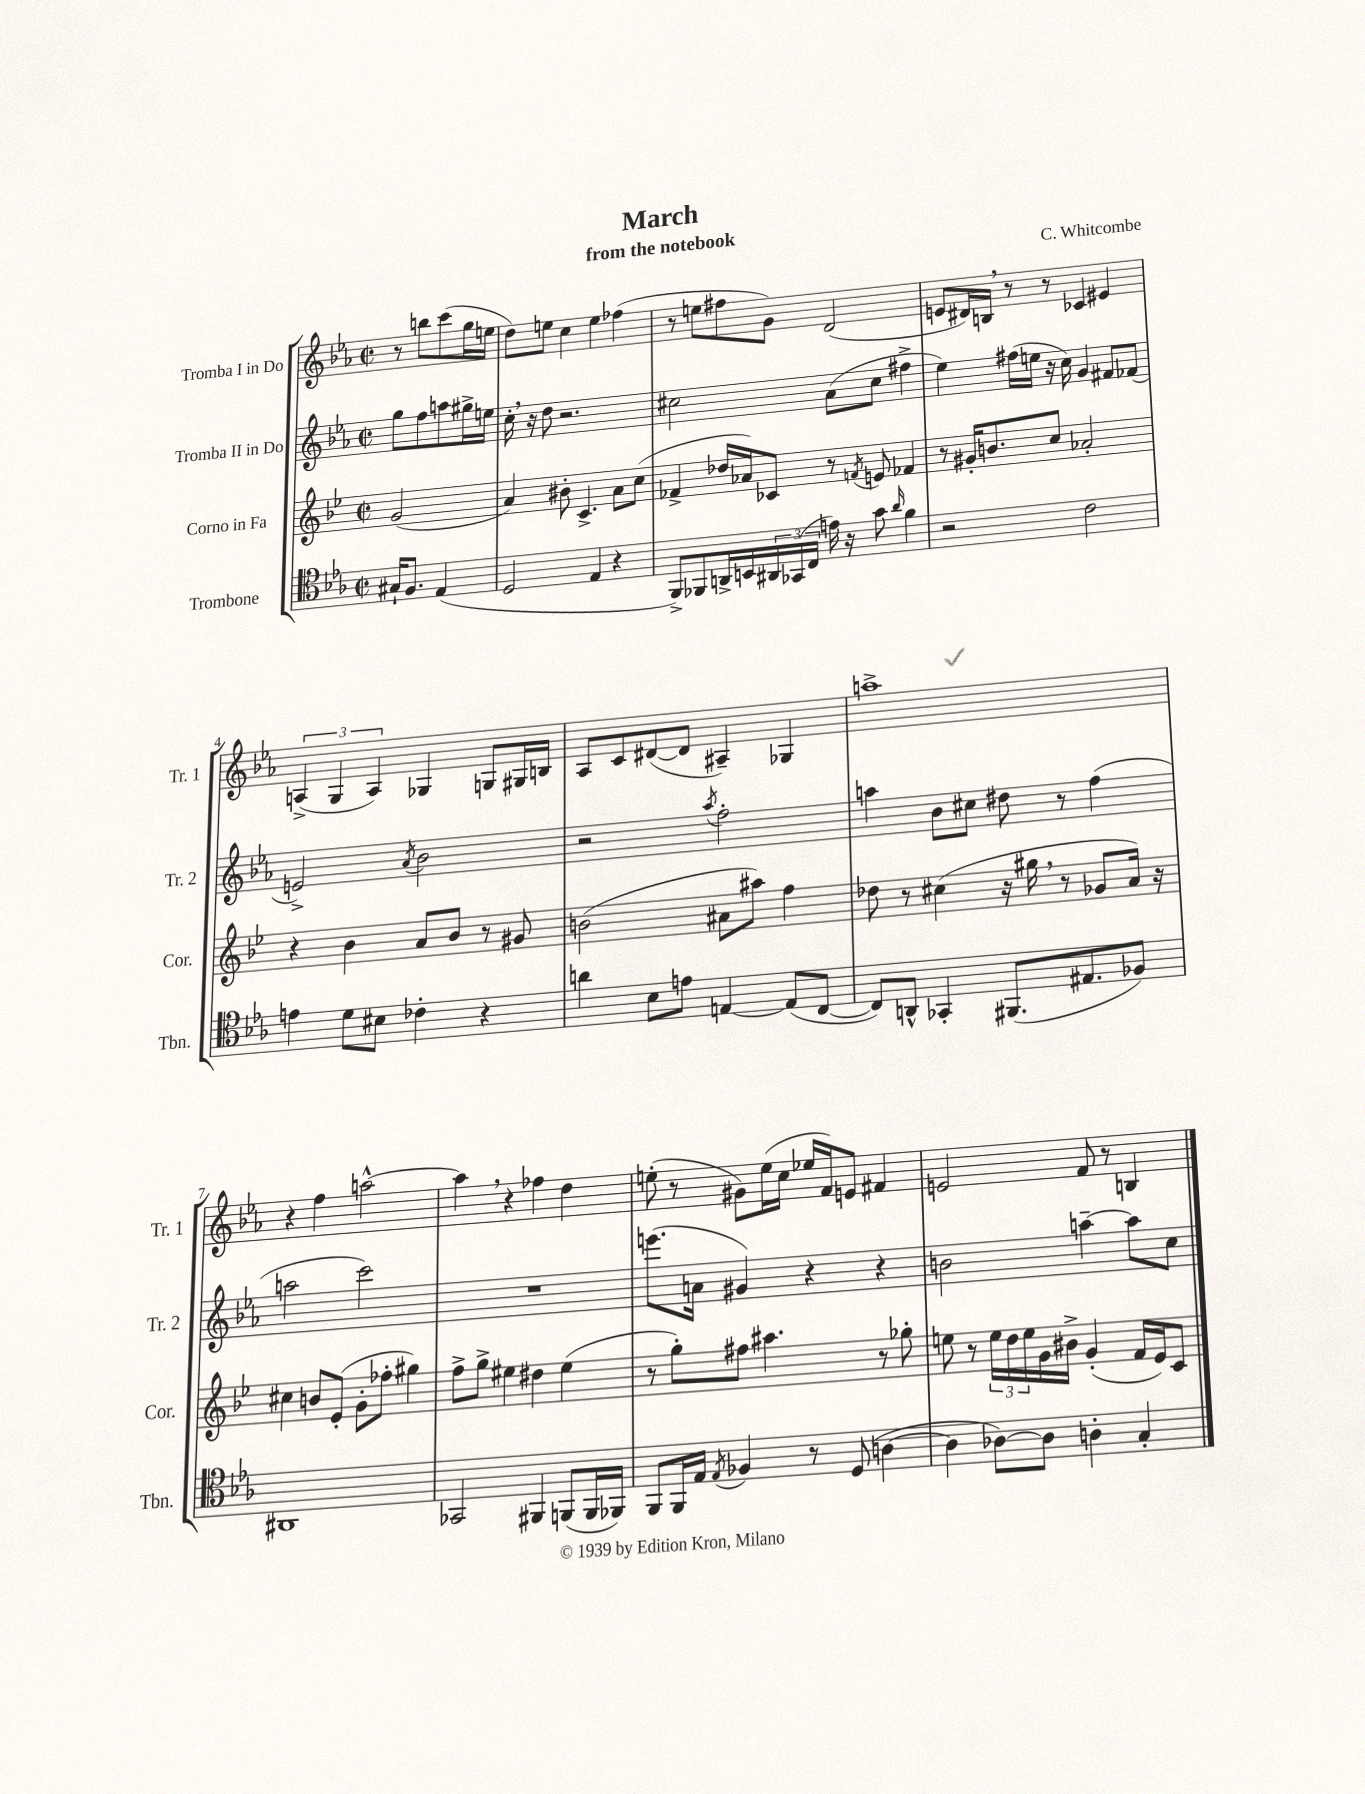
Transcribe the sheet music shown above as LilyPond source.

\header { title = "March" composer = "C. Whitcombe" subtitle = "from the notebook" }
<<
\new StaffGroup <<
\new Staff = "s0" \with { instrumentName = "Tromba I in Do" shortInstrumentName = "Tr. 1" } {
    \clef treble \key ees \major \defaultTimeSignature \time 2/2 \partial 2
    r8 b''8 c'''8( g''16 e''16 |
    d''8) e''8 c''4 e''4 fes''4( |
    r8 e''8 fis''8 g'8) d'2( |
    e'8 dis'16) b16 \breathe r8 r8 ces'4 eis'4 |
    \tuplet 3/2 { a4->( g4 a4) } ges4 g8 gis16 b16 |
    aes8 c'8 dis'8~( dis'8 ais4--) ges4 |
    a''1-> |
    r4 f''4 a''2~-^ |
    a''4 \breathe r4 fes''4 d''4 |
    e''8-.( r8 gis'8) e''16( c''16 ees''16 f'16) e'8 fis'4 |
    e'2 f'8 r8 b4 \bar "|." |
}
\new Staff = "s1" \with { instrumentName = "Tromba II in Do" shortInstrumentName = "Tr. 2" } {
    \clef treble \key ees \major \defaultTimeSignature \time 2/2 \partial 2
    g''8 f''8 a''8 gis''16-> e''16 |
    c''16-. \breathe r16 d''8 r2. |
    cis''2 aes'8( cis''8 fis''4-> |
    ees''4) fis''16( e''16 r16 c''16) g'4 fis'8 fes'8( |
    e'2->) \acciaccatura { aes'8 } bes'2 |
    r2 \acciaccatura { aes''8 } f''2-. |
    a''4 bes'8 cis''8 dis''8 r8 f''4( |
    a''2 c'''2) |
    R1 |
    e'''8.( a'16 gis'4) r4 r4 |
    b'2 a''4~-- a''8 c''8 \bar "|." |
}
\new Staff = "s2" \with { instrumentName = "Corno in Fa" shortInstrumentName = "Cor." } {
    \clef treble \key bes \major \defaultTimeSignature \time 2/2 \partial 2
    g'2( |
    a'4) bis'8-. c'4.-> a'8 c''8( |
    fes'4-> des''16 aes'16) ces'8 r8 \acciaccatura { f'8 } e'8 fes'4 |
    r8 gis'16-. b'8. c''8 aes'2-. |
    r4 bes'4 a'8 bes'8 r8 gis'8 |
    b'2( ais'8 ais''8) f''4 |
    des''8 r8 cis''4( r16 gis''16 \breathe r8 ges'8 a'16) r16 |
    cis''4 b'8 ees'8-.( g'8-. fes''8-. gis''4) |
    f''8-> g''8-> eis''4 dis''4 eis''4( |
    r8 g''8-.) fis''8 ais''4. r8 ges''8-. |
    e''8 r8 \tuplet 3/2 { e''16 d''16 e''16 } g'16 bis'16-> g'4-.( f'16 ees'16) c'8 \bar "|." |
}
\new Staff = "s3" \with { instrumentName = "Trombone" shortInstrumentName = "Tbn." } {
    \clef tenor \key ees \major \defaultTimeSignature \time 2/2 \partial 2
    gis16-! f8. ees4( |
    d2 ees4 r4 |
    f,8->) fes,8 a,16-> b,16 \tuplet 3/2 { ais,16 ges,16( c16 } e'16) r16 g'8 \grace { aes'16 } f'4 |
    r2 c'2 |
    e'4 d'8 bis8 ces'4-. r4 |
    a'4 bes8 e'8 e4~ e8( c8~ |
    c8) a,8-^ ges,4-. fis,8.( eis8. fes8) |
    ais,1 |
    ges,2 fis,4 f,8( f,16 fes,16) |
    f,8 f,16 ees16 \acciaccatura { ees8 } fes4 r8 d8( a4~ |
    a4 aes8~) aes8 a4-. g4-. \bar "|." |
}
>>
>>
